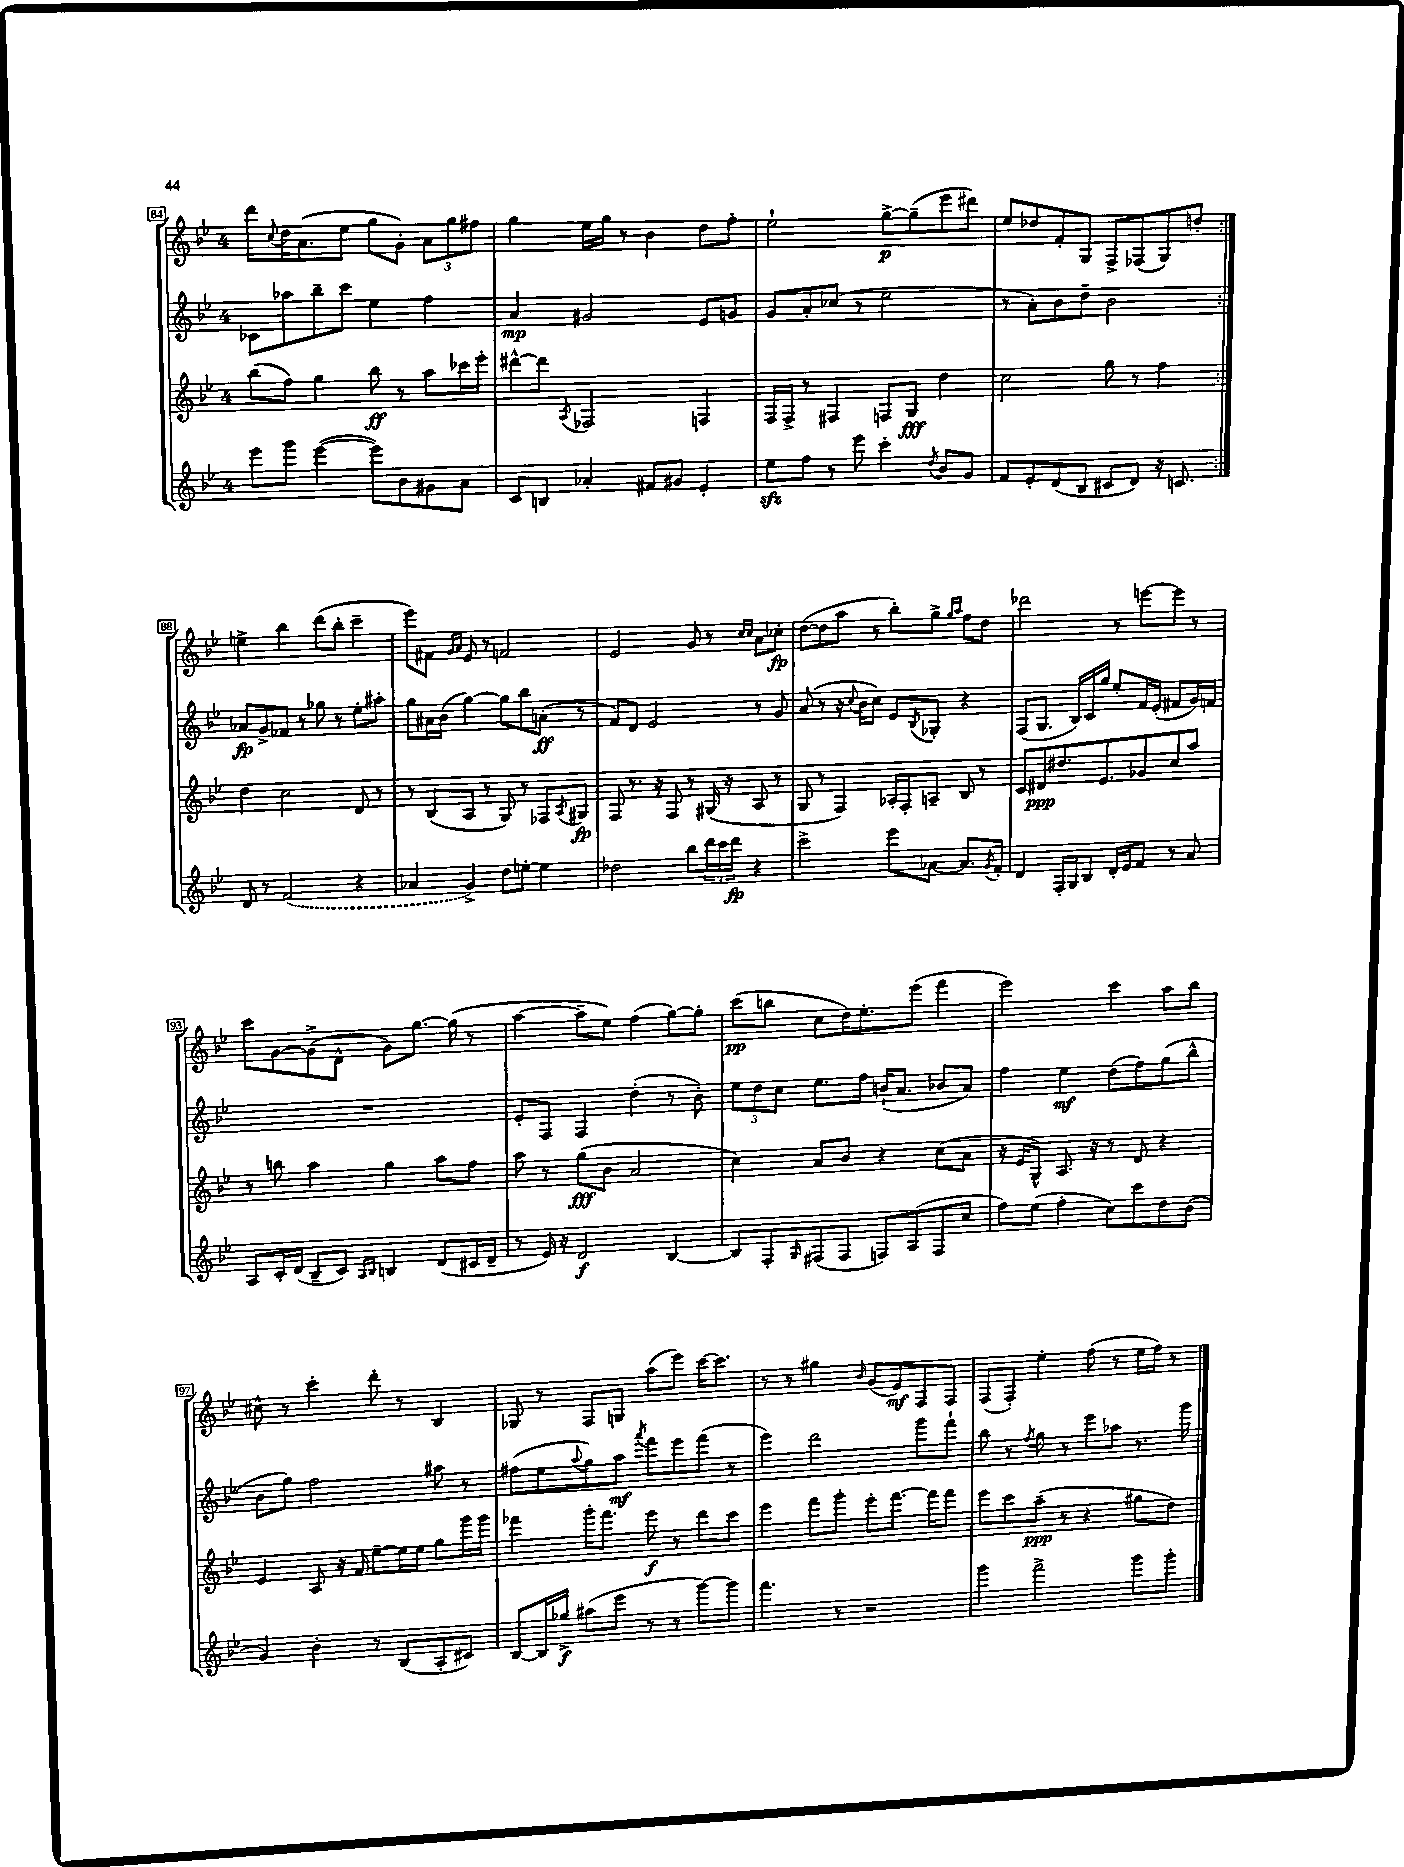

**kern	**kern	**kern	**kern
*staff4	*staff3	*staff2	*staff1
*clefG2	*clefG2	*clefG2	*clefG2
*k[b-e-]	*k[b-e-]	*k[b-e-]	*k[b-e-]
*M4/4	*M4/4	*M4/4	*M4/4
8eee-	(8bb-	8c-	8ddd
.	.	.	8qqcc
8ggg	8ff)	8aa-	16dd
.	.	.	(8.a
([4eee-	4gg	8bb-~	.
.	.	8ccc	8ee-
8eee-])	8bb-	4ee-	8gg
8b-	8r	.	8g')
8g#	8aa	4ff	12a
.	.	.	12gg
8a	16ccc-	.	.
.	.	.	12ff#
.	16eee-'	.	.
=	=	=	=
8c	[8ddd#^^	4a	4gg
8B	8ddd#]	.	.
.	8qA	.	.
4a-'	2F-	2g#	16ee-
.	.	.	16gg
.	.	.	8r
8f#	.	.	4b-
8g#	.	.	.
4e-'	4F	8e-	8dd
.	.	8g	8ff'
=	=	=	=
8ee-	16F	8g	2ee-`
.	16F^	.	.
8ff	8r	8a'	.
8r	4F#	(8cc-	.
8eee-	.	8r	.
4ccc'	8F	2ee-	[8gg^
.	8G	.	(8gg~]
8qdd	.	.	.
8b-	4dd	.	8eee-
8g	.	.	8ddd#)
=	=	=	=
8f	2cc	8r	8ee-
8e-'	.	8a')	8dd-
(8d	.	8b-	8f'
8B-	.	8dd~	8G
8c#	8gg	2b-	8F^
8d)	8r	.	(8F-
16r	4ff	.	8G)
8.c	.	.	.
.	.	.	8dd'
=:|!	=:|!	=:|!	=:|!
8d	4dd	8a-	4ee^
8r	.	8g^	.
(2f	2cc	8f-	4bb-
.	.	8r	.
.	.	8gg-	(8ddd
.	.	8r	8bb-'
4r	8d	8ee-'	4ccc~
.	8r	8aa#'	.
=	=	=	=
4a-	8r	8gg	8eee-)
.	(8B-	16a#	8f#
.	.	(16b-	.
.	.	.	16qqg
.	.	.	16qqa
4g^)	8A	[4gg)	8e-
.	8r	.	8r
8dd	8G)	8gg]	2f
[8ee'	8r	8bb-	.
4ee]	8F-	(8a'	.
.	8qA	.	.
.	8G#	8r	.
=	=	=	=
2dd-	8F	8f)	2e-
.	8.r	8d	.
.	.	2e-	.
.	16r	.	.
.	8F	.	.
8bb-	8r	.	8g
24ddd	(16G#	.	8r
24ccc	.	.	.
.	16r	.	.
24ddd	.	.	.
.	.	.	16qqcc
.	.	.	16qqcc
4r	8A	8r	8a
.	8r	8g	8cc-'
=	=	=	=
2ccc^	8G	(8a	([8dd
.	8r	8r	8dd]
.	4F)	16r	8aa
.	.	8qqcc	.
.	.	16b-	.
.	.	8cc)	8r
8eee-	16A-'	8e-	8bb-')
.	16F'	.	.
.	.	8qB-	.
[8a-	8A~	8G-'	8gg^
.	.	.	16qqgg
.	.	.	16qqaa
8.a-]	8B-	4r	8ff
.	8r	.	8dd
8qg	.	.	.
16f'	.	.	.
=	=	=	=
4d	8c	(8F	2ddd-
.	8d#	8.G	.
16F'	8.dd#	.	.
16G	.	16B-)	.
8B-	.	16c	.
.	8.e-	16gg	.
16d'	.	8ee-'	8r
16e-	.	.	.
8f	8g-	16f	[8eee
.	.	(16e-'	.
8r	8cc	8f#	8eee]
8a	8aa	16g)	8r
.	.	16f	.
=	=	=	=
8A	8r	1r	8ccc
16c'	8bb	.	[8g
(16d	.	.	.
8B-~	4aa	.	(8g^]
8c)	.	.	8d^^
16qqA	.	.	.
16qqB-	.	.	.
4B	4gg	.	8g)
.	.	.	[8.gg
(8d	8aa	.	.
.	.	.	(16gg]
16c#	8ff	.	8r
16d~	.	.	.
=	=	=	=
8r	8aa	8e-'	[4aa
16e-)	8r	8F	.
16r	.	.	.
2d	(8gg	4F	8aa~]
.	8b-	.	8ee-)
.	2a	(4dd'	(4ff
[4B-	.	8r	[8gg)
.	.	8b-')	8gg']
=	=	=	=
8B-]	4cc)	12ee-	(8ccc
.	.	12dd	.
8F'	.	.	8bb
.	.	12cc	.
16qqG	.	.	.
(8F#	8a	8.ee-	8cc
8F#	8b-	.	16dd)
.	.	16ff	8.ee-'
8F)	4r	(16b`	.
.	.	8.a	.
(8A	.	.	(8eee-
8F	(8cc	8b-	4fff
8cc	8a	8a)	.
=	=	=	=
8ff)	16r	4ff	2eee-)
.	16e-	.	.
(8ee-	8G^^)	.	.
4ff'	8.A	4ee-	.
.	16r	.	.
8cc)	8r	(8dd	4ccc
8ccc	8d	8ff)	.
8dd	4r	(8gg	8aa
(8b-	.	8bb-^^	8bb-
=	=	=	=
4g)	4e-	8b-	8cc#^^
.	.	8gg)	8r
4b-'	8A	2ff	4ccc'
.	16r	.	.
.	16f	.	.
8r	[8ee-~	.	8ddd'
(8B-	16ee-]	.	8r
.	16ee-	.	.
8A'	8gg	8aa#	4B-
8c#)	16ggg	8r	.
.	16ggg	.	.
=	=	=	=
[8B-	4fff-	(8ff#	8G-
16B-]	.	8ee-	8r
16gg-^	.	.	.
.	.	8qqaa	.
(8aa#	16ggg'	8gg)	8F
.	8.fff-	.	.
8eee-	.	8aa	8G
.	.	8qaaa	.
8r	8eee-	8fff	(8aa
8r	8r	8eee-	8eee-)
[8ggg)	8ddd	(8fff	[16ccc
.	.	.	8.ccc]
8ggg]	8ccc	8r	.
=	=	=	=
4.fff	4eee-	4eee-)	8r
.	.	.	8r
.	8fff	2ddd	4gg#
8r	8ggg'	.	.
.	.	.	16qqb-
2r	8eee-'	.	(8g
.	[8.fff	.	8e-)
.	.	8ggg	8F
.	16fff]	.	.
.	8fff	8fff`	8F
=	=	=	=
4ggg	8eee-	8bb-	(8F
.	8ccc	8r	8F')
.	.	8qff	.
2fff^	(8aa~	8gg	4ee-'
.	8r	8r	.
.	4r	8eee-	(8ff
.	.	8aa-	8r
8ggg	8gg#	8.r	16ee-
.	.	.	16ff)
8ggg'	8dd)	.	8r
.	.	16ggg	.
==	==	==	==
*-	*-	*-	*-
